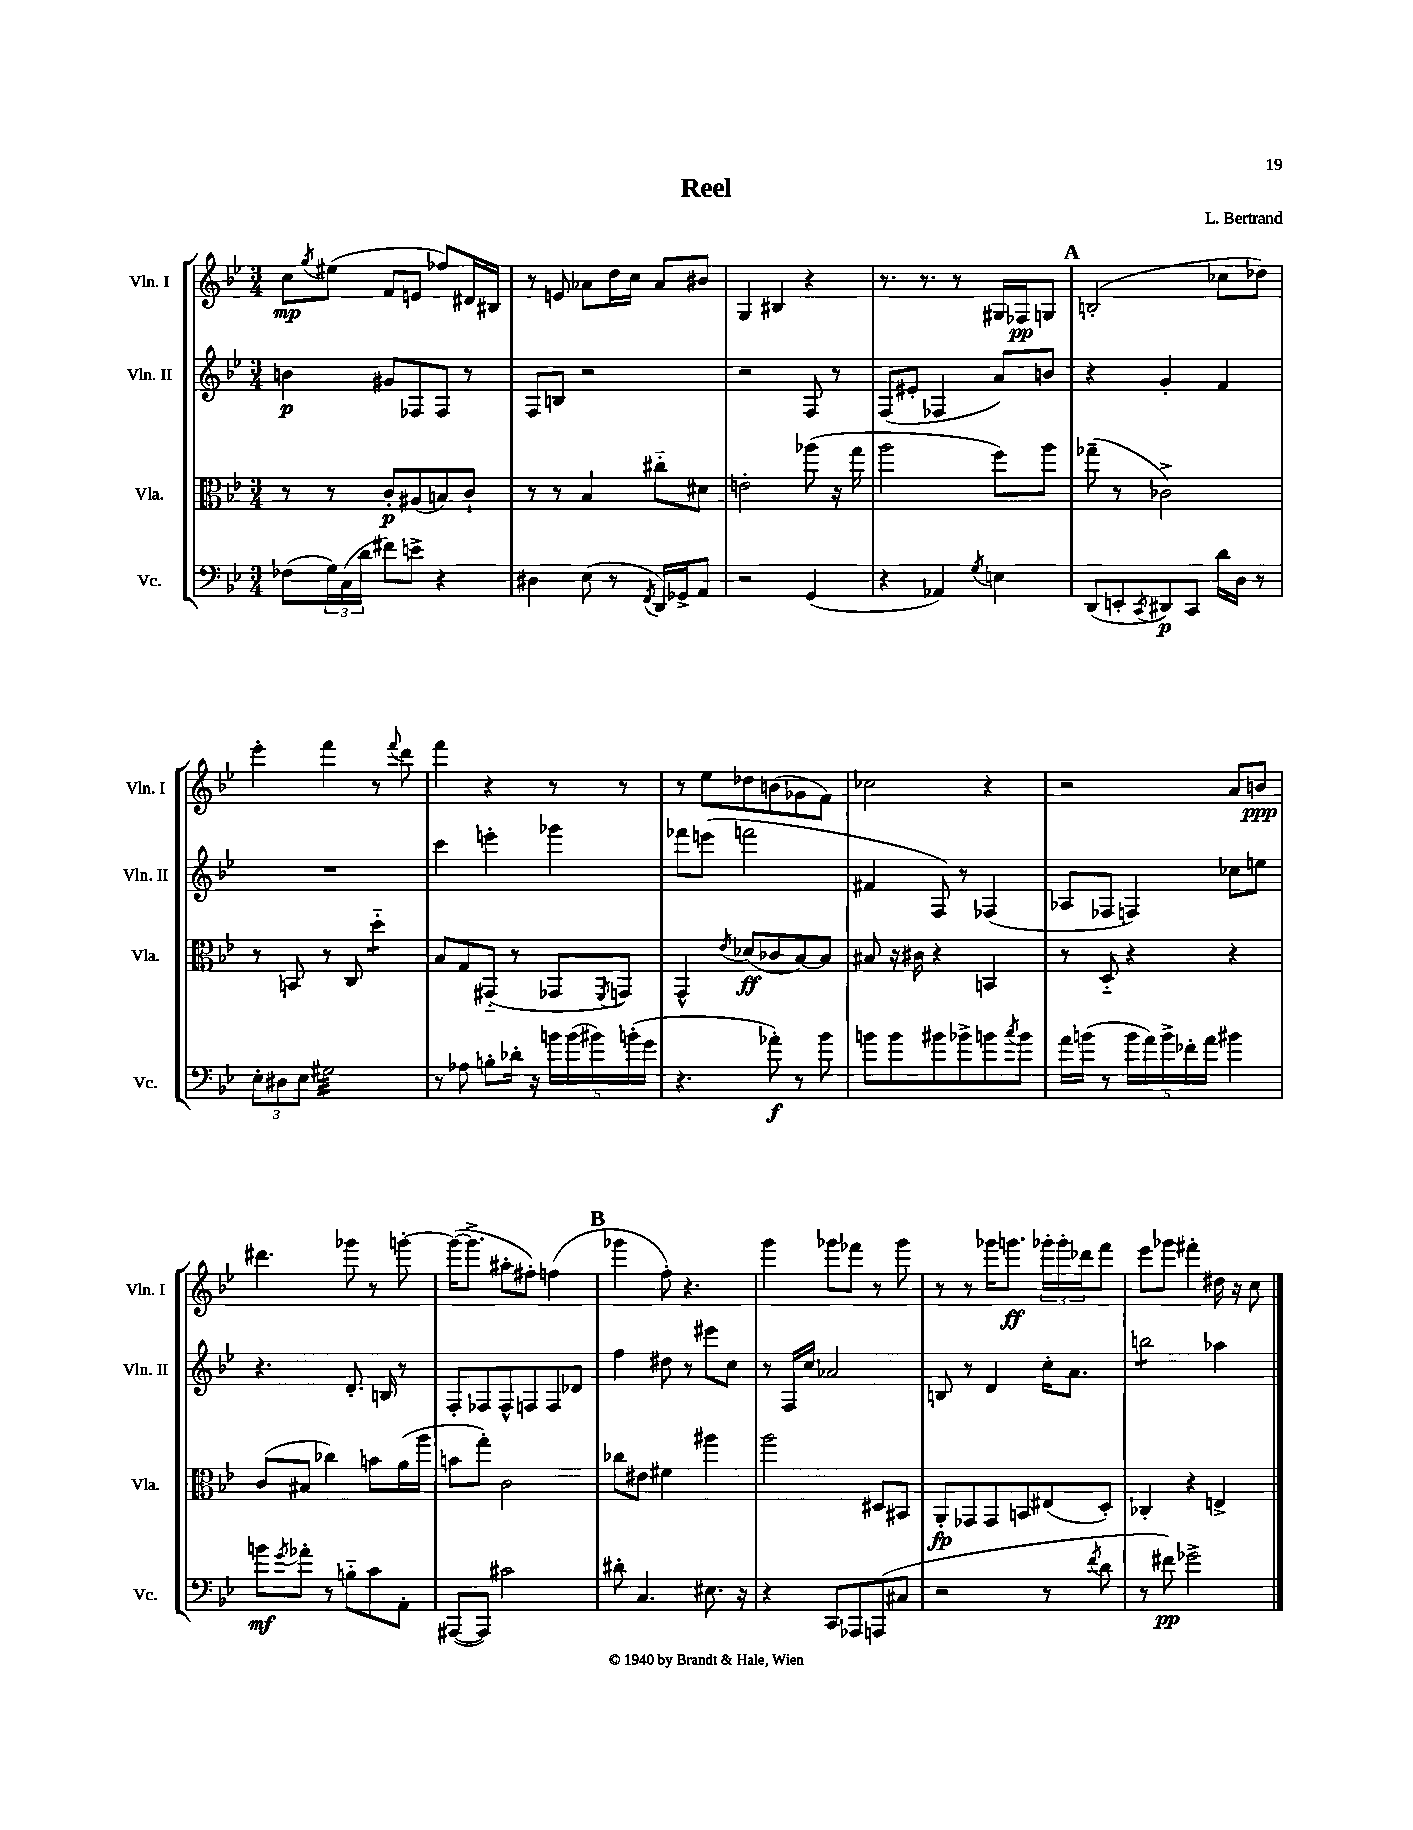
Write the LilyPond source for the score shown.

\header { title = "Reel" composer = "L. Bertrand" }
<<
\new StaffGroup <<
\new Staff = "s0" \with { instrumentName = "Vln. I" shortInstrumentName = "Vln. I" } {
    \clef treble \key bes \major \numericTimeSignature \time 3/4
    c''8\mp \acciaccatura { g''8 } eis''8( f'8 e'8 fes''8) dis'16 bis16 |
    r8 e'8 aes'8 d''16 c''16 aes'8 bis'8 |
    g4 bis4 r4 |
    r8. r8. r8 gis16 fes16\pp g8 |
    \mark \markup { \bold "A" } b2-.( ces''8 des''8) |
    ees'''4-. f'''4 r8 \appoggiatura { f'''8 } d'''8 |
    f'''4 r4 r8 r8 |
    r8 ees''8 des''8 b'8( ges'8 f'8) |
    ces''2 r4 |
    r2 a'8 b'8\ppp |
    dis'''4. ges'''8 r8 g'''8~-. |
    g'''16~( g'''8.-> ais''8-. fis''8-.) f''4( |
    \mark \markup { \bold "B" } ges'''4 f''8-.) r4. |
    g'''4 ges'''8 fes'''8 r8 ges'''8 |
    r8 r8 ges'''16 g'''8.\ff \tuplet 3/2 { ges'''16-. ges'''16-. des'''16 } f'''8 |
    ees'''8 ges'''8 fis'''4-. dis''16 r16 c''8 \bar "|." |
}
\new Staff = "s1" \with { instrumentName = "Vln. II" shortInstrumentName = "Vln. II" } {
    \clef treble \key bes \major \numericTimeSignature \time 3/4
    b'4\p gis'8 fes8 fes8 r8 |
    f8 b8 r2 |
    r2 f8 r8 |
    f8( eis'8-. fes4 a'8) b'8 |
    \mark \markup { \bold "A" } r4 g'4-. f'4 |
    R2. |
    c'''4 e'''4-. ges'''4 |
    fes'''8 e'''8( f'''2 |
    fis'4 f8) r8 fes4( |
    aes8 fes8 f4) ces''8 e''8 |
    r4. d'8.-. b16 r8 |
    f8-. fes8 fes8-^ f8 f8 des'8 |
    \mark \markup { \bold "B" } f''4 dis''8 r8 eis'''8 c''8 |
    r8 f16 c''16 aes'2 |
    b8 r8 d'4 c''16-. a'8. |
    b''2:8 aes''4 \bar "|." |
}
\new Staff = "s2" \with { instrumentName = "Vla." shortInstrumentName = "Vla." } {
    \clef alto \key bes \major \numericTimeSignature \time 3/4
    r8 r8 c'8-.\p ais8( b8) c'8-! |
    r8 r8 bes4 cis''8-_ dis'8 |
    e'2-. aes''8( r16 g''16 |
    a''2 f''8) a''8 |
    \mark \markup { \bold "A" } ges''8--( r8 ces'2->) |
    r8 b,8 r8 c8 d''4:8-_ |
    bes8 g8 gis,8-_( r8 ges,8 \acciaccatura { f,8 } g,8) |
    g,4-^ \acciaccatura { ees'8 } des'8\ff( ces'8 bes8~) bes8 |
    bis8 r16 cis'16 r4 b,4 |
    r8 d8-_ r4 r4 |
    c'8( bis8 ces''4) b'8 a'16( a''16 |
    b'8 g''8-.) c'2 |
    \mark \markup { \bold "B" } ces''8 eis'8 fis'4 ais''4 |
    a''2 dis8 bis,8 |
    a,8-.\fp ges,8 ges,8 b,8 eis8( d8-.) |
    ces4-. r4 e4-> \bar "|." |
}
\new Staff = "s3" \with { instrumentName = "Vc." shortInstrumentName = "Vc." } {
    \clef bass \key bes \major \numericTimeSignature \time 3/4
    fes8( \tuplet 3/2 { g16) c16( d'16 } fis'8) e'8-> r4 |
    dis4 ees8( r8 \acciaccatura { f,8 } d,16) ges,16-> a,8 |
    r2 g,4( |
    r4 aes,4) \acciaccatura { g8 } e4 |
    \mark \markup { \bold "A" } d,8( e,8-. \acciaccatura { c,8 } dis,8\p) c,8 d'16 d16 r8 |
    \tuplet 3/2 { ees8-. dis8 ees8 } gis2:32 |
    r8 aes8 b8-. des'16-. r16 \tuplet 5/4 { b'16 b'16( bis'16) b'16-.( g'16 } |
    r4. aes'8-.\f) r8 bes'8 |
    b'8 b'8 bis'8 bes'8-> b'8 \acciaccatura { c''8 } b'8 |
    a'16 b'16( r8 \tuplet 5/4 { b'16 a'16) b'16-> fes'16-. a'16 } bis'4 |
    b'8\mf \acciaccatura { g'8 } aes'8-. r8 b8-_ c'8 a,8-. |
    ais,,8~( ais,,8) cis'2 |
    \mark \markup { \bold "B" } dis'8-. c4. eis8. r16 |
    r4 c,8 aes,,8 a,,8( cis8 |
    r2 r8 \acciaccatura { f'8 } d'8 |
    r8 fis'8\pp) ges'2-> \bar "|." |
}
>>
>>
\layout { \context { \Score \remove "Bar_number_engraver" } }
